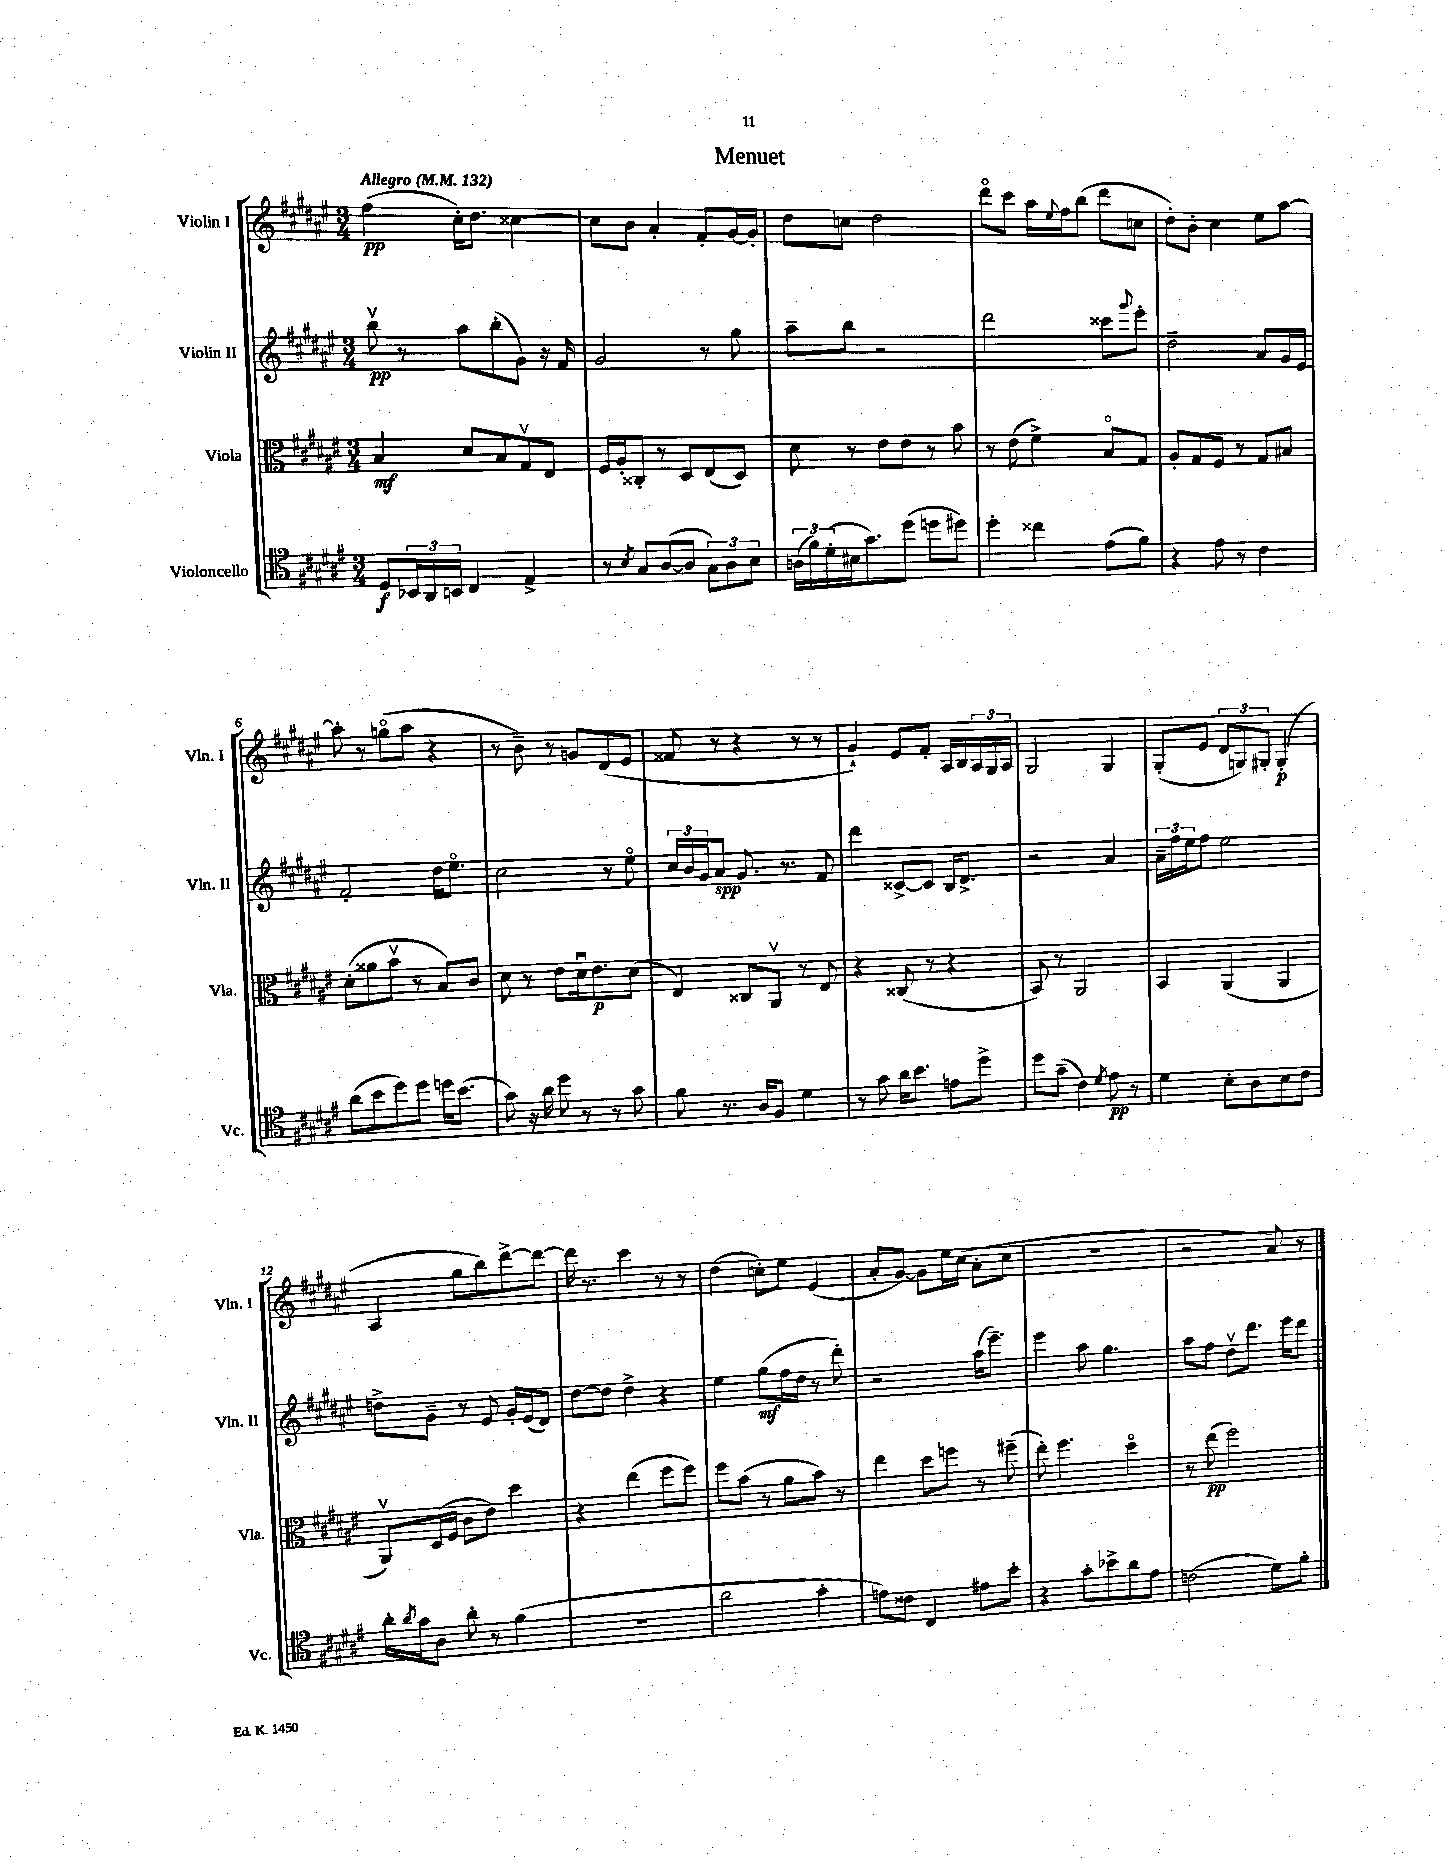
\header { title = "Menuet" }
<<
\new StaffGroup <<
\new Staff = "s0" \with { instrumentName = "Violin I" shortInstrumentName = "Vln. I" } {
    \clef treble \key fis \major \numericTimeSignature \time 3/4 \tempo "Allegro" 4 = 132
    fis''4\pp( cis''16-.) dis''8. cisis''4~ |
    cisis''8 b'8 ais'4-. fis'8-. gis'16~ gis'16-. |
    dis''8 c''8 dis''2 |
    dis'''8\flageolet cis'''8 ais''16 \appoggiatura { eis''8 } fis''16 b''8( dis'''8 c''8 |
    dis''8-.) b'8-. cis''4 eis''8 ais''8~ |
    ais''8-. r8 g''8\flageolet( ais''8 r4 |
    r8 b'8--) r8 g'8 dis'8( eis'8 |
    fisis'8 r8 r4 r8 r8 |
    gis'4-!) eis'8 fis'8-. ais16 b16 \tuplet 3/2 { ais16 gis16 ais16 } |
    gis2 gis4 |
    gis8-.( eis'8 \tuplet 3/2 { dis'8 g8) gis8-. } gis4-.\p( |
    ais4 gis''8 b''8) dis'''8~-> dis'''8~ |
    dis'''16 r8. cis'''4 r8 r8 |
    dis''4( c''8-.) eis''8 eis'4( |
    ais'8-. gis'8~) gis'8 eis''16 cis''16( ais'8-. cis''8 |
    R2. |
    r2 ais'8) r8 \bar "|." |
}
\new Staff = "s1" \with { instrumentName = "Violin II" shortInstrumentName = "Vln. II" } {
    \clef treble \key fis \major \numericTimeSignature \time 3/4
    b''8\upbow\pp r8 ais''8 b''8-.( gis'8) r16 fis'16 |
    gis'2 r8 gis''8 |
    ais''8-- b''8 r2 |
    dis'''2 cisis'''8 \appoggiatura { gis'''8 } eis'''8-. |
    dis''2-- ais'8 gis'16 eis'16 |
    fis'2-. dis''16 eis''8.\flageolet |
    cis''2 r8 eis''8\flageolet |
    \tuplet 3/2 { cis''16 b'16 gis'16 } ais'8\spp gis'8. r8. fis'8 |
    dis'''4 cisis'8~-> cisis'8 b16 dis'8.-> |
    r2 ais'4 |
    \tuplet 3/2 { ais'16-- fis''16 eis''16 } fis''8 eis''2 |
    d''8-> gis'8-- r8 eis'8 gis'16-. eis'16( dis'8) |
    dis''8~ dis''8 dis''4-> r4 |
    eis''4 gis''8\mf( fis''16 dis''16 r8 dis'''8-.) |
    r2 ais''16( eis'''8.--) |
    eis'''4 ais''8 gis''4. |
    ais''8 fis''8 dis''8\upbow dis'''8. eis'''16 dis'''8 \bar "|." |
}
\new Staff = "s2" \with { instrumentName = "Viola" shortInstrumentName = "Vla." } {
    \clef alto \key fis \major \numericTimeSignature \time 3/4
    b4\mf dis'8 b8 gis8\upbow eis8 |
    fis16 ais16-. cisis8-. r8 dis8 eis8( dis8) |
    dis'8 r8 eis'8 eis'8 r8 b'8 |
    r8 eis'8( fis'4->) b8\flageolet gis8 |
    ais8-. gis8 fis8 r8 gis8 bis8 |
    dis'8-.( aisis'8 b'8\upbow r8 b8) cis'8 |
    dis'8 r8 eis'8 dis'16\downbow eis'8.\p dis'8( |
    eis4) cisis8 ais,8\upbow r8 eis8 |
    r4 cisis8( r8 r4 |
    b,8) r8 ais,2 |
    b,4 ais,4( ais,4 |
    ais,8\upbow) dis16( fis16 cis'8 eis'8) dis''4 |
    r4 eis''4( fis''8 fis''8) |
    fis''8 b'8( r8 ais'8 b'8) r8 |
    eis''4 dis''8 f''8 r8 fis''8--( |
    eis''8-.) fis''4. dis''4\flageolet |
    r8 eis''8\pp( fis''2) \bar "|." |
}
\new Staff = "s3" \with { instrumentName = "Violoncello" shortInstrumentName = "Vc." } {
    \clef tenor \key fis \major \numericTimeSignature \time 3/4
    dis8\f \tuplet 3/2 { bes,16 ais,16 b,16 } cis4 eis4-> |
    r8 \acciaccatura { b8 } gis8 ais8~( ais8 \tuplet 3/2 { gis8) ais8 b8 } |
    \tuplet 3/2 { a16( fis'16) dis'16-.( } bis16 gis'8.) dis''8( d''8 dis''8) |
    dis''4-. cisis''4 eis'8( fis'8) |
    r4 eis'8 r8 cis'4 |
    ais'8( b'8 dis''8) dis''8 d''16 b'8.( |
    gis'8) r16 ais'16 dis''8 r8 r8 gis'8 |
    fis'8 r8. ais16 fis8 dis'4 |
    r8 gis'8 ais'16 b'8. e'8 dis''8-> |
    dis''8 gis'8--( cis'4) \acciaccatura { dis'8 } eis'8\pp r8 |
    dis'4 b8-. ais8 b8 cis'8 |
    ais'16-. \acciaccatura { ais'8 } gis'16 ais8 ais'8-. r8 fis'4( |
    R2. |
    ais'2 gis'4-. |
    e'8) cisis'8 cis4 eis'8 b'8-. |
    r4 gis'8-. bes'8-> ais'8 eis'8 |
    c'2( dis'8) fis'8-. \bar "|." |
}
>>
>>
